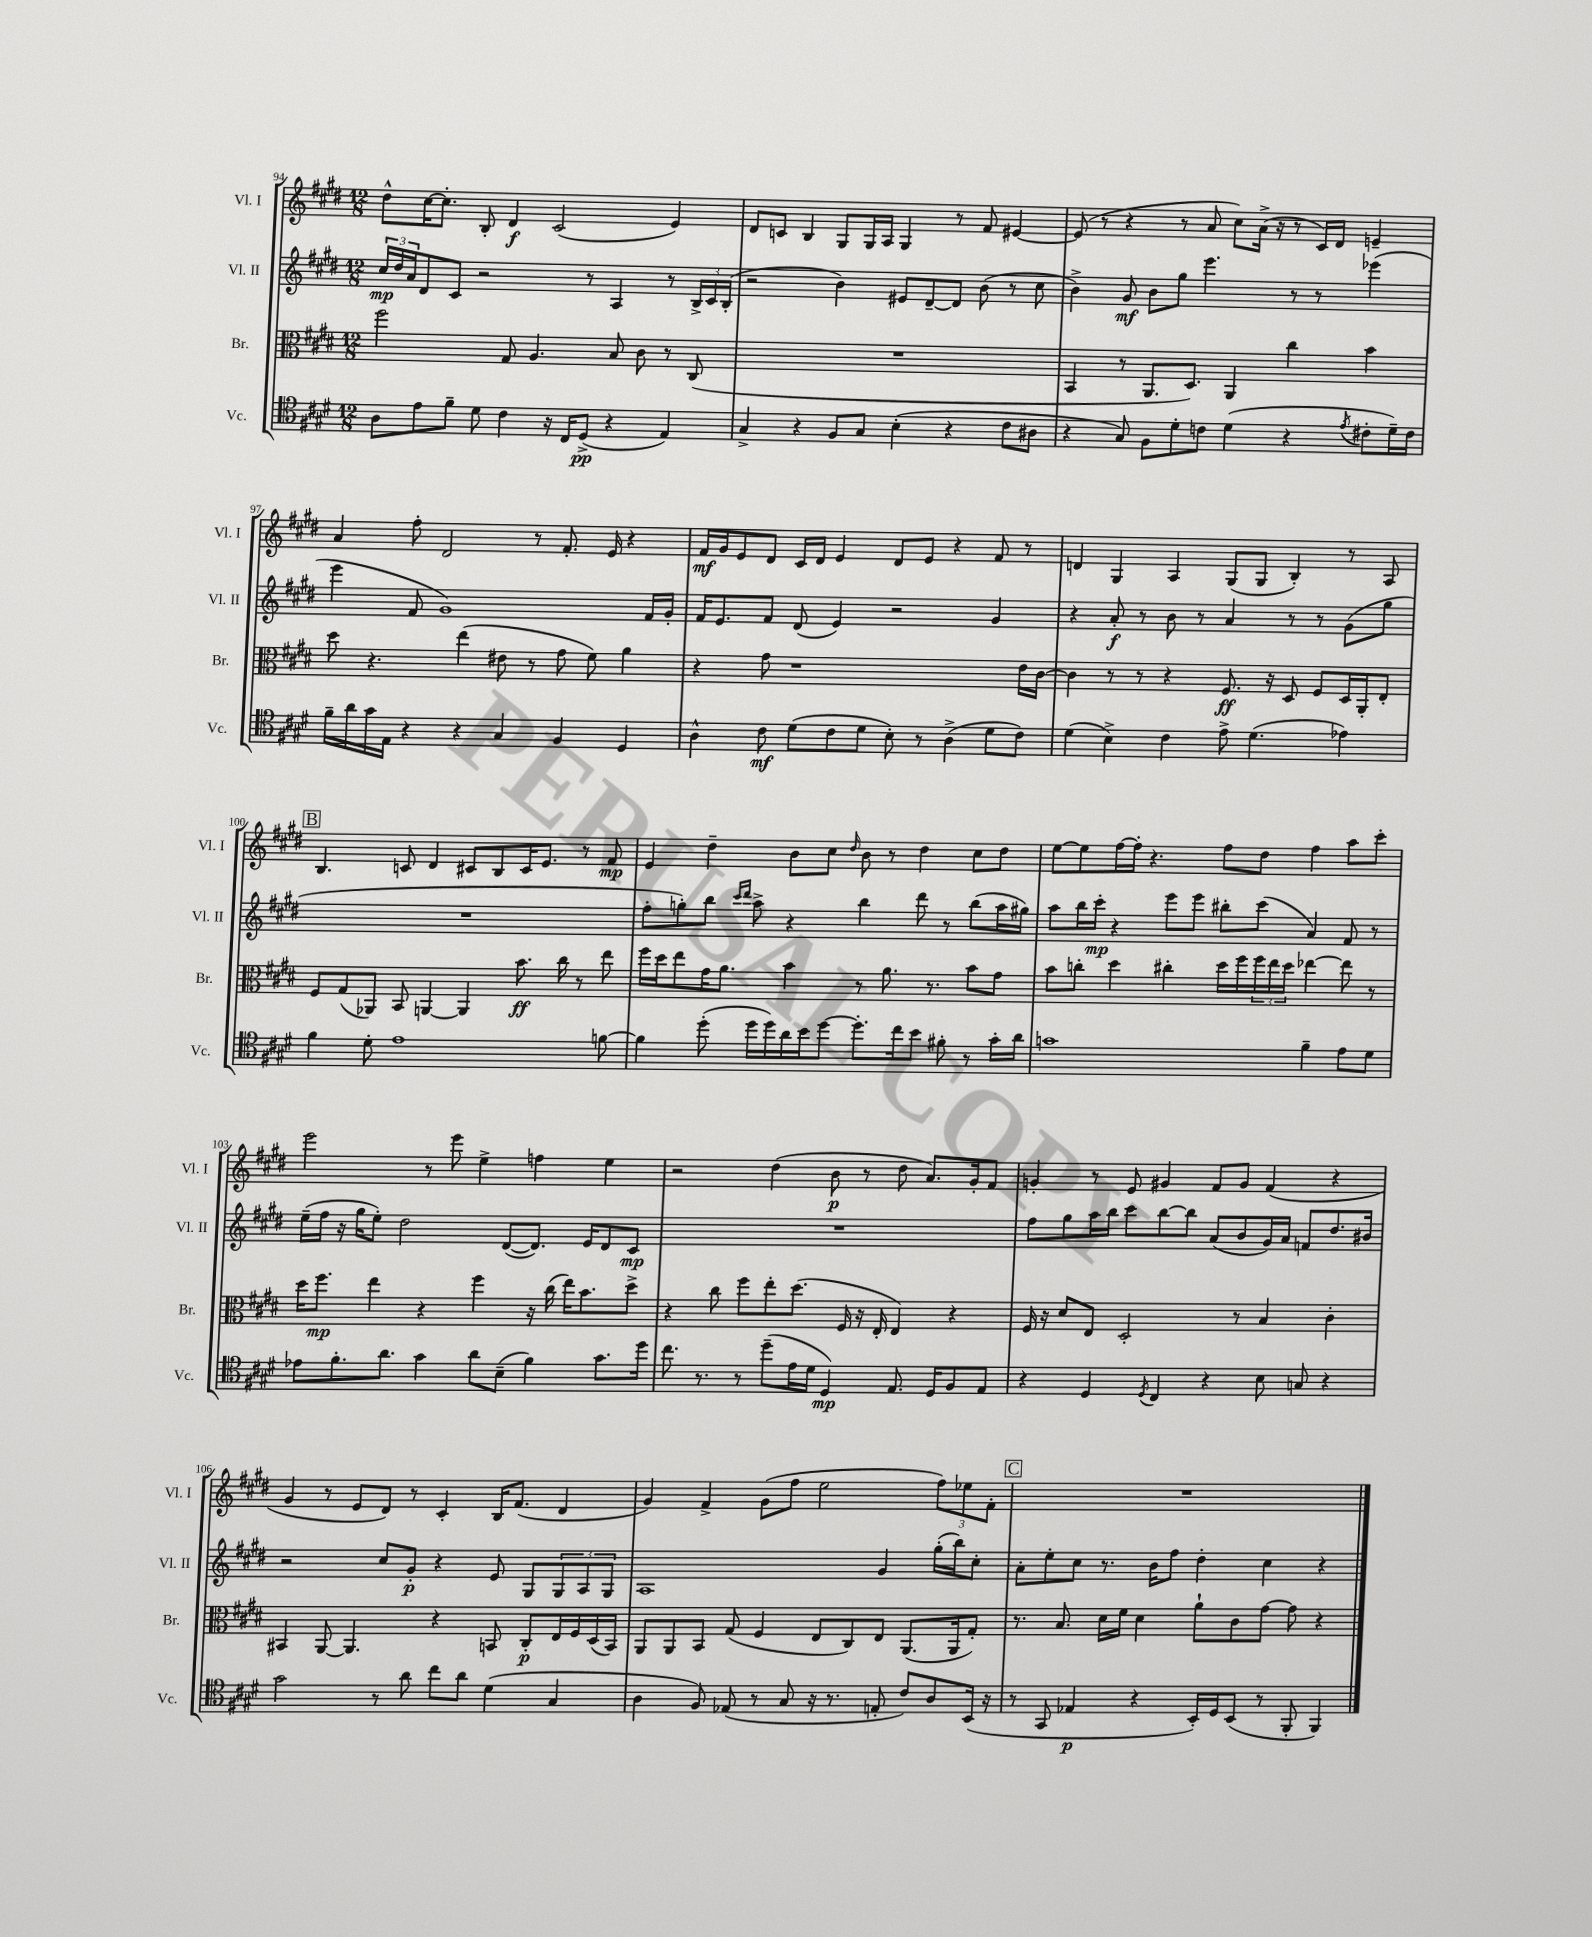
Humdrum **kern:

**kern	**dynam	**kern	**dynam	**kern	**dynam	**kern	**dynam
*part4	*part4	*part3	*part3	*part2	*part2	*part1	*part1
*staff4	*staff4	*staff3	*staff3	*staff2	*staff2	*staff1	*staff1
*I"Vc.	*	*I"Br.	*	*I"Vl. II	*	*I"Vl. I	*
*I'Vc.	*	*I'Br.	*	*I'Vl. II	*	*I'Vl. I	*
*clefC4	*	*clefC3	*	*clefG2	*	*clefG2	*
*k[f#c#g#d#]	*	*k[f#c#g#d#]	*	*k[f#c#g#d#]	*	*k[f#c#g#d#]	*
*M12/8	*	*M12/8	*	*M12/8	*	*M12/8	*
=94	=94	=94	=94	=94	=94	=94	=94
8A\L	.	2ff#\	.	24cc#/LL	mp	8dd#^^\L	.
.	.	.	.	24dd#/	.	.	.
.	.	.	.	24a/J	.	.	.
8e\	.	.	.	8d#/	.	[16cc#\K	.
.	.	.	.	.	.	8.cc#'\J]	.
8f#~\J	.	.	.	8c#/J	.	.	.
8d#\	.	.	.	2r	.	8B'/	.
4c#\	.	8G#/	.	.	.	4d#/	f
.	.	4.A/	.	.	.	.	.
16r	.	.	.	.	.	(2c#/	.
16C#/KL	.	.	.	.	.	.	.
(8D#^/J	pp	.	.	8r	.	.	.
4r	.	8B/	.	4A/	.	.	.
.	.	8c#\	.	.	.	.	.
4E/)	.	8r	.	8r	.	4e/)	.
.	.	(8C#/	.	24B^/LL	.	.	.
.	.	.	.	24c#/	.	.	.
.	.	.	.	(24B'/JJ	.	.	.
=95	=95	=95	=95	=95	=95	=95	=95
4G#^/	.	1.r	.	2r	.	8d#/L	.
.	.	.	.	.	.	8cn/J	.
4r	.	.	.	.	.	4B/	.
8F#/L	.	.	.	4b\)	.	8G#/L	.
8G#/J	.	.	.	.	.	16G#/L	.
.	.	.	.	.	.	16A/JJ	.
(4B'\	.	.	.	8e#X/L	.	4G#/	.
.	.	.	.	[8d#~/	.	.	.
4r	.	.	.	8d#/J]	.	8r	.
.	.	.	.	(8b\	.	8f#/	.
8c#\L	.	.	.	8r	.	[4e#X/	.
8A#X\J	.	.	.	8cc#\	.	.	.
=96	=96	=96	=96	=96	=96	=96	=96
4r	.	4BB/	.	4b^\)	.	(8e#/]	.
.	.	.	.	.	.	8r	.
8G#/)	.	8r	.	8g#/	mf	4r	.
8F#\L	.	8.AA/L	.	8b\L	.	.	.
8d#'\	.	.	.	8gg#\J	.	8r	.
.	.	8.D#/J)	.	.	.	.	.
8cn\J	.	.	.	4.eee\	.	8a/	.
(4d#\	.	4AA/	.	.	.	8cc#\L)	.
.	.	.	.	.	.	(16a^\Jk	.
.	.	.	.	.	.	16r	.
4r	.	4cc#\	.	8r	.	8r	.
.	.	.	.	8r	.	16c#/LL)	.
.	.	.	.	.	.	16d#/JJ	.
8qe/	.	.	.	.	.	.	.
8c#X'\L	.	4b\	.	(4eee-X\	.	4en~/	.
16d#~\L)	.	.	.	.	.	.	.
16c#\JJ	.	.	.	.	.	.	.
!!LO:LB:g=z
=97	=97	=97	=97	=97	=97	=97	=97
16f#~\LL	.	8dd#\	.	4eee\	.	4a/	.
16a\	.	.	.	.	.	.	.
16g#\	.	4.r	.	.	.	.	.
16E\JJ	.	.	.	.	.	.	.
4r	.	.	.	8f#/	.	8ff#'\	.
.	.	.	.	1g#)	.	2d#/	.
4r	.	(4ee\	.	.	.	.	.
4G#/	.	8e#X\	.	.	.	.	.
.	.	8r	.	.	.	8r	.
4F#/	.	8g#\	.	.	.	8.f#'/	.
.	.	8f#\)	.	.	.	.	.
.	.	.	.	.	.	16e/	.
4D#/	.	4a\	.	.	.	4r	.
.	.	.	.	16f#/LL	.	.	.
.	.	.	.	16g#'/JJ	.	.	.
=98	=98	=98	=98	=98	=98	=98	=98
4A^^\	.	4r	.	16f#/KL	.	16f#/LL	mf
.	.	.	.	8.e/	.	16g#/J	.
.	.	.	.	.	.	8e/	.
8c#\	mf	8g#\	.	8f#/J	.	8d#/J	.
(8d#\L	.	1r	.	(8d#/	.	16c#/LL	.
.	.	.	.	.	.	16d#/JJ	.
8c#\	.	.	.	4e/)	.	4e/	.
8d#\J	.	.	.	.	.	.	.
8B'\)	.	.	.	2r	.	8d#/L	.
8r	.	.	.	.	.	8e/J	.
(4A^\	.	.	.	.	.	4r	.
8d#\L	.	.	.	4g#/	.	8f#/	.
8c#\J)	.	16e\LL	.	.	.	8r	.
.	.	[16c#\JJ	.	.	.	.	.
=99	=99	=99	=99	=99	=99	=99	=99
(4d#\	.	4c#\]	.	4r	.	4dn/	.
4B^\)	.	8r	.	8a'/	f	4G#/	.
.	.	8r	.	8r	.	.	.
4c#\	.	4r	.	8b\	.	4A/	.
.	.	.	.	8r	.	.	.
8e^\	.	8.F#/	ff	4a/	.	(8G#/L	.
(4.d#\	.	.	.	.	.	8G#/J	.
.	.	16r	.	.	.	.	.
.	.	8D#/	.	8r	.	4B'/)	.
.	.	8F#/L	.	8r	.	.	.
4e-X\)	.	16D#/L	.	(8g#\L	.	8r	.
.	.	16AA'/J	.	.	.	.	.
.	.	8E'/J	.	8gg#\J	.	8A/	.
!!LO:LB:g=z
!!LO:REH:place=s1:t=B
=100	=100	=100	=100	=100	=100	=100	=100
4f#\	.	8F#/L	.	1.r	.	4.B/	.
.	.	(8G#/	.	.	.	.	.
8d#'\	.	8AA-X/J)	.	.	.	.	.
1e	.	8BB/	.	.	.	8cn/	.
.	.	[4AAn/	.	.	.	4d#/	.
.	.	4AA/]	.	.	.	8c#X/L	.
.	.	.	.	.	.	8B/	.
.	.	8.b\	ff	.	.	16c#/K	.
.	.	.	.	.	.	8.e/J	.
.	.	16cc#\	.	.	.	.	.
.	.	8r	.	.	.	8r	.
[8fn\	.	8ee\	.	.	.	8f#/	mp
=101	=101	=101	=101	=101	=101	=101	=101
4f\]	.	16ff#\LL	.	8ff#'\L	.	4e/	.
.	.	16dd#\J	.	.	.	.	.
.	.	8ee\	.	8ggn'\)	.	.	.
(8dd#'\	.	16g#\K	.	8bb\J	.	4dd#~\	.
.	.	8.a\J	.	.	.	.	.
.	.	.	.	16qqccc#/LL	.	.	.
.	.	.	.	16qqddd#/JJ	.	.	.
16dd#\LL	.	.	.	8aa^\	.	.	.
16dd#\)	.	.	.	.	.	.	.
16a\	.	4b\	.	4r	.	8b\L	.
16b\J	.	.	.	.	.	.	.
[8dd#\J	.	.	.	.	.	8cc#\J	.
.	.	.	.	.	.	16qqdd#/	.
8.dd#'\L]	.	8r	.	4bb\	.	8b\	.
.	.	8.a\	.	.	.	8r	.
16cc#\k	.	.	.	.	.	.	.
8b\J	.	.	.	8ddd#\	.	4dd#\	.
.	.	8.r	.	.	.	.	.
8f#X'\	.	.	.	8r	.	.	.
8r	.	8b\L	.	(8bb\L	.	8cc#\L	.
16g#'\LL	.	8g#\J	.	16aa\L	.	8dd#\J	.
16a\JJ	.	.	.	16gg#X\JJ)	.	.	.
=102	=102	=102	=102	=102	=102	=102	=102
1gn	.	8b\L	.	8aa\L	.	[8ee\L	.
.	.	8ccn'\J	.	16bb\L	.	8ee\]	.
.	.	.	.	16ccc#'\JJ	mp	.	.
.	.	4dd#\	.	4r	.	[16ff#\L	.
.	.	.	.	.	.	16ff#'\JJ]	.
.	.	.	.	.	.	4.r	.
.	.	4cc#X'\	.	8eee\L	.	.	.
.	.	.	.	8eee\J	.	.	.
.	.	16dd#\LL	.	8bb#X'\L	.	8ff#\L	.
.	.	16ff#\	.	.	.	.	.
.	.	24ff#\	.	(8ccc#\J	.	8dd#\J	.
.	.	24ee\	.	.	.	.	.
.	.	24dd#\JJ	.	.	.	.	.
4f#~\	.	[4ee-X\	.	4a/)	.	4ff#\	.
8e\L	.	8ee-\]	.	8f#/	.	8aa\L	.
8d#\J	.	8r	.	8r	.	8ccc#'\J	.
!!LO:LB:g=z
=103	=103	=103	=103	=103	=103	=103	=103
8e-X\L	.	16dd#\KL	.	(16ee~\LL	.	2eee\	.
.	.	8.ff#\J	mp	16ff#\JJ	.	.	.
8.f#'\	.	.	.	16r	.	.	.
.	.	.	.	16gg#\KL	.	.	.
.	.	4ee\	.	8ee'\J)	.	.	.
8.a\J	.	.	.	.	.	.	.
.	.	.	.	2dd#\	.	.	.
4g#\	.	4r	.	.	.	8r	.
.	.	.	.	.	.	8eee\	.
8a\L	.	4ff#\	.	.	.	4ee^\	.
(8B~\J	.	.	.	([8d#/L	.	.	.
4f#\)	.	16r	.	8.d#/J])	.	4ffn\	.
.	.	(16cc#\	.	.	.	.	.
.	.	16ee\KL)	.	.	.	.	.
.	.	8.b\	.	16e/KL	.	.	.
8.g#\L	.	.	.	8d#/	.	4ee\	.
.	.	8dd#^\J	.	8c#/J	mp	.	.
16dd#\Jk	.	.	.	.	.	.	.
=104	=104	=104	=104	=104	=104	=104	=104
8.cc#\	.	4r	.	1.r	.	2r	.
8.r	.	.	.	.	.	.	.
.	.	8cc#\	.	.	.	.	.
8r	.	8ff#\L	.	.	.	.	.
(8dd#~\L	.	8ee'\	.	.	.	(4dd#\	.
16e\L	.	(8.dd#\J	.	.	.	.	.
16d#\JJ	.	.	.	.	.	.	.
4D#/)	mp	.	.	.	.	8b\	p
.	.	16F#/	.	.	.	.	.
.	.	16r	.	.	.	8r	.
.	.	16E'/	.	.	.	.	.
8.E/	.	4E/)	.	.	.	8dd#\	.
.	.	.	.	.	.	8.a/L)	.
16D#/KL	.	.	.	.	.	.	.
8F#/	.	4r	.	.	.	.	.
.	.	.	.	.	.	16g#'/k	.
8E/J	.	.	.	.	.	8f#/J	.
=105	=105	=105	=105	=105	=105	=105	=105
4r	.	16F#/	.	8ff#\L	.	4gn'/	.
.	.	16r	.	.	.	.	.
.	.	8d#/L	.	8gg#\	.	.	.
4D#/	.	8E/J	.	16aa\L	.	8r	.
.	.	.	.	16bb\JJ	.	.	.
.	.	2D#'/	.	8ccc#\L	.	8e/	.
8qD#/	.	.	.	.	.	.	.
4C#/	.	.	.	[8bb\	.	4g#X/	.
.	.	.	.	8bb\J]	.	.	.
4r	.	.	.	(8a/L	.	8f#/L	.
.	.	8r	.	8b/	.	8g#/J	.
8B\	.	4B/	.	16g#/L)	.	(4f#/	.
.	.	.	.	16a/JJ	.	.	.
8Gn/	.	.	.	8fn/L	.	.	.
4r	.	4c#'\	.	8.dd#/	.	4r	.
.	.	.	.	16b#X/Jk	.	.	.
!!LO:LB:g=z
=106	=106	=106	=106	=106	=106	=106	=106
2g#\	.	4BB#X/	.	2r	.	4g#/	.
.	.	[8AA/	.	.	.	8r	.
.	.	4.AA/]	.	.	.	8e/L	.
8r	.	.	.	8cc#/L	.	8d#/J)	.
8a\	.	.	.	8g#'/J	p	8r	.
8cc#\L	.	4r	.	4r	.	4c#'/	.
8a\J	.	.	.	.	.	.	.
(4d#\	.	8BBn/	.	8e/	.	16B/KL	.
.	.	.	.	.	.	(8.f#/J	.
.	.	8C#'/L	p	8G#/L	.	.	.
4G#/	.	16E/L	.	12G#/	.	4d#/	.
.	.	16F#/	.	.	.	.	.
.	.	.	.	12A/	.	.	.
.	.	(16D#/	.	.	.	.	.
.	.	.	.	12G#/J	.	.	.
.	.	16BB/JJ)	.	.	.	.	.
=107	=107	=107	=107	=107	=107	=107	=107
4A\	.	8AA/L	.	1A	.	4g#/)	.
.	.	8AA/	.	.	.	.	.
8F#/)	.	8BB/J	.	.	.	4f#^/	.
(8E-X/	.	(8G#/	.	.	.	.	.
8r	.	4F#/	.	.	.	(8g#\L	.
8G#/	.	.	.	.	.	8ff#\J	.
16r	.	8E/L	.	.	.	2ee\	.
8.r	.	.	.	.	.	.	.
.	.	8C#/)	.	.	.	.	.
8En'/	.	8E/J	.	4g#/	.	.	.
8c#/L)	.	(8.AA/L	.	.	.	.	.
8A/	.	.	.	(16gg#'\LL	.	12ff#\L)	.
.	.	16AA/k	.	16bb\J)	.	.	.
.	.	.	.	.	.	12ee-X\	.
(16BB/Jk	.	8G#'/J)	.	8cc#'\J	.	.	.
.	.	.	.	.	.	12f#'\J	.
16r	.	.	.	.	.	.	.
!!LO:REH:place=s1:t=C
=108	=108	=108	=108	=108	=108	=108	=108
8r	.	8.r	.	8a'\L	.	1.r	.
8GG#/	.	.	.	8ee'\	.	.	.
.	.	8.B/	.	.	.	.	.
4E-X/	p	.	.	8cc#\J	.	.	.
.	.	16d#\LL	.	8.r	.	.	.
.	.	16f#\JJ	.	.	.	.	.
4r	.	4d#\	.	.	.	.	.
.	.	.	.	16b\KL	.	.	.
.	.	.	.	8ff#\J	.	.	.
16BB'/LL)	.	8a`\L	.	4dd#'\	.	.	.
16D#/J	.	.	.	.	.	.	.
(8BB/J	.	8c#\	.	.	.	.	.
8r	.	[8g#\J	.	4cc#\	.	.	.
8FF#'/	.	8g#\]	.	.	.	.	.
4FF#/)	.	4r	.	4r	.	.	.
==	==	==	==	==	==	==	==
*-	*-	*-	*-	*-	*-	*-	*-
